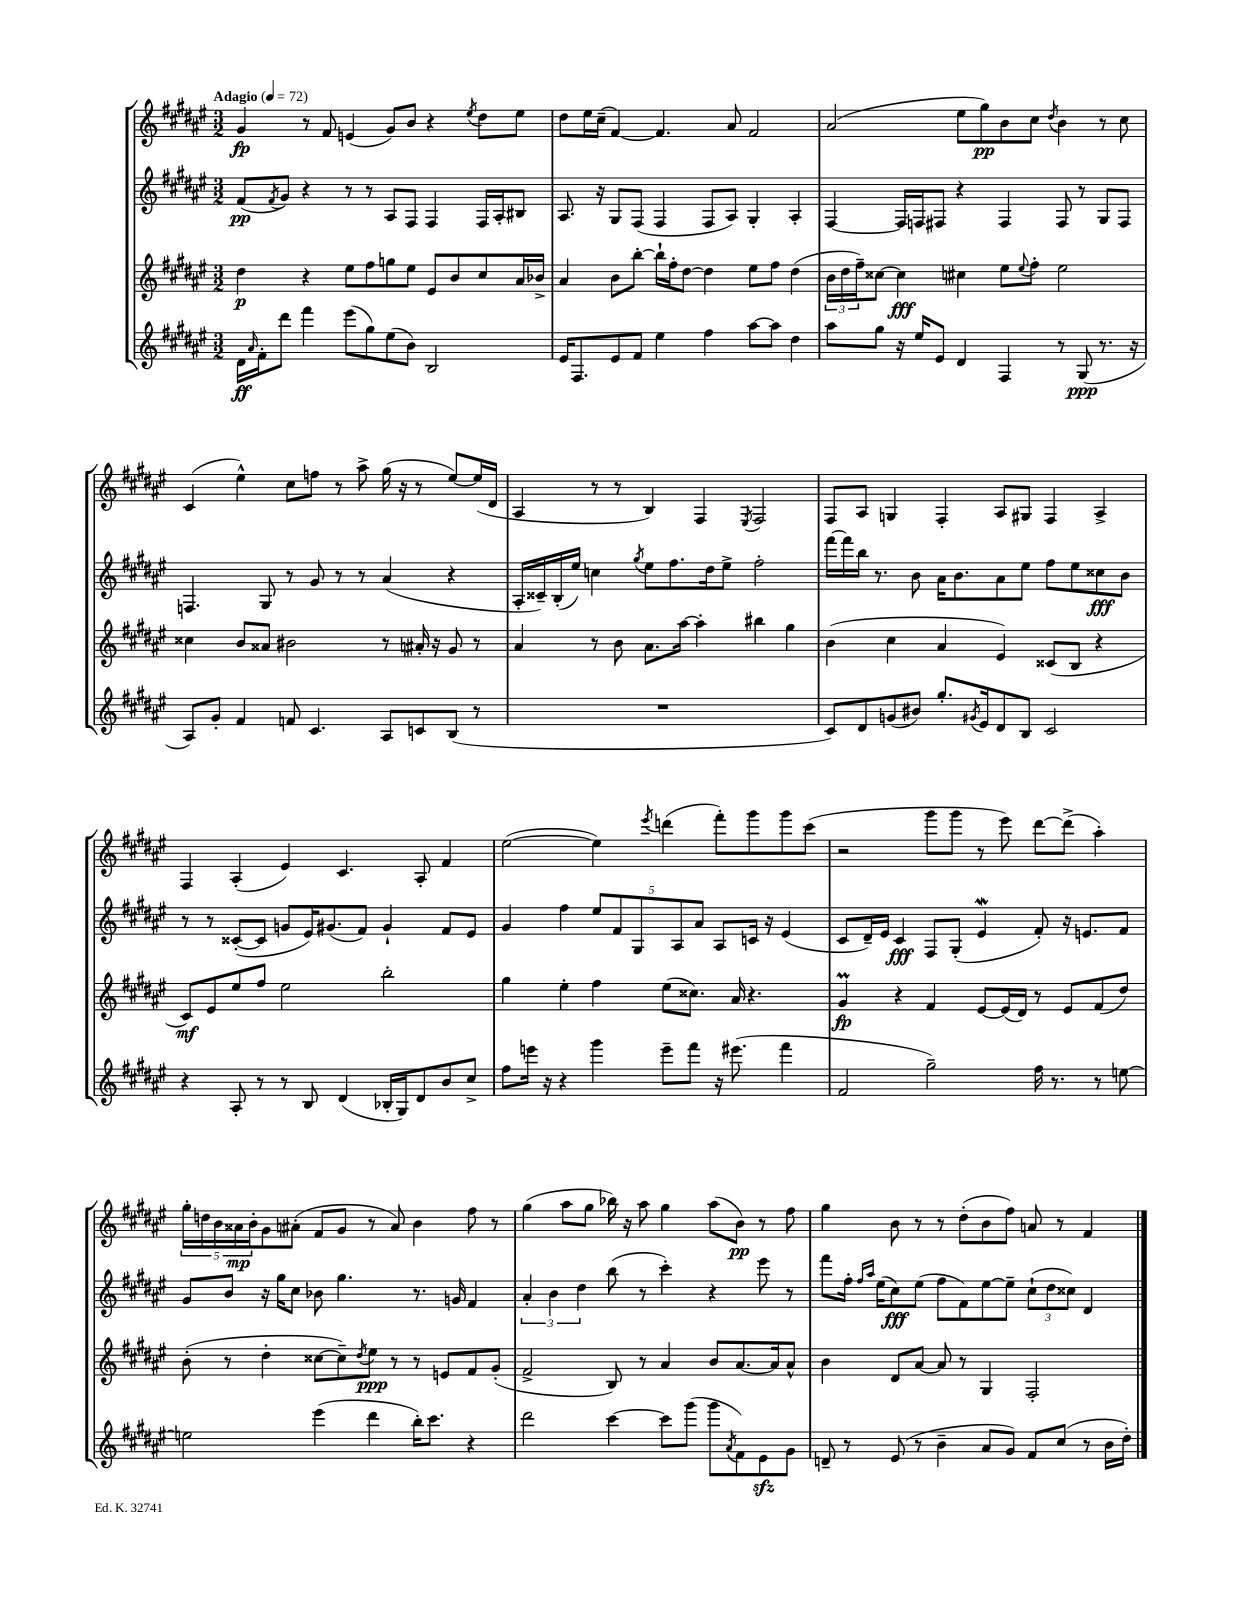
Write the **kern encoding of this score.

**kern	**dynam	**kern	**dynam	**kern	**dynam	**kern	**dynam
*part4	*part4	*part3	*part3	*part2	*part2	*part1	*part1
*staff4	*staff4	*staff3	*staff3	*staff2	*staff2	*staff1	*staff1
*clefG2	*	*clefG2	*	*clefG2	*	*clefG2	*
*k[f#c#g#d#a#e#]	*	*k[f#c#g#d#a#e#]	*	*k[f#c#g#d#a#e#]	*	*k[f#c#g#d#a#e#]	*
*M3/2	*	*M3/2	*	*M3/2	*	*M3/2	*
*MM72	*	*MM72	*	*MM72	*	*MM72	*
=1	=1	=1	=1	=1	=1	=1	=1
!	!	!	!	!	!	!LO:TX:a:B:t=Adagio	!
16d#\LL	ff	4dd#\	p	(8f#/L	pp	4g#/	fp
16qqa#/	.	.	.	.	.	.	.
16f#'\J	.	.	.	.	.	.	.
.	.	.	.	8qf#/	.	.	.
8ddd#\J	.	.	.	8g#/J)	.	.	.
4fff#\	.	4r	.	4r	.	8r	.
.	.	.	.	.	.	8f#/	.
(8eee#\L	.	8ee#\L	.	8r	.	(4en/	.
8gg#\)	.	8ff#\	.	8r	.	.	.
(8ee#\	.	8ggn\	.	8A#/L	.	8g#/L)	.
8b\J)	.	8ee#\J	.	8F#/J	.	8b/J	.
2B/	.	8e#/L	.	4F#/	.	4r	.
.	.	8b/	.	.	.	.	.
.	.	.	.	.	.	8qee#/	.
.	.	8cc#/	.	16F#/LL	.	8dd#\L	.
.	.	.	.	16A#'/J	.	.	.
.	.	16a#/L	.	8B#X/J	.	8ee#\J	.
.	.	16b-X^/JJ	.	.	.	.	.
=2	=2	=2	=2	=2	=2	=2	=2
16e#/KL	.	4a#/	.	8.A#/	.	8dd#\L	.
8.F#/	.	.	.	.	.	.	.
.	.	.	.	.	.	16ee#\L	.
.	.	.	.	16r	.	(16cc#~\JJ	.
8e#/	.	8b\L	.	8G#/L	.	[4f#/)	.
8f#/J	.	[8bb'\J	.	(8F#/J	.	.	.
4ee#\	.	16bb`\LL]	.	4F#/	.	4.f#/]	.
.	.	16ff#'\J	.	.	.	.	.
.	.	[8dd#\J	.	.	.	.	.
4ff#\	.	4dd#\]	.	8F#/L	.	.	.
.	.	.	.	8A#/J)	.	8a#/	.
[8aa#\L	.	8ee#\L	.	4G#'/	.	2f#/	.
8aa#\J]	.	8ff#\J	.	.	.	.	.
4dd#\	.	(4dd#\	.	4A#'/	.	.	.
=3	=3	=3	=3	=3	=3	=3	=3
8aa#\L	.	24b\LL	.	[4F#/	.	(2a#/	.
.	.	24dd#\	.	.	.	.	.
.	.	24ff#~\J)	.	.	.	.	.
8gg#\J	.	[8cc##X\J	.	.	.	.	.
16r	.	4cc##\]	fff	16F#/LL]	.	.	.
16ee#/KL	.	.	.	16Fn/J	.	.	.
8e#/J	.	.	.	8F#X/J	.	.	.
4d#/	.	4cc#X\	.	4r	.	8ee#\L	.
.	.	.	.	.	.	8gg#\)	pp
4F#/	.	8ee#\L	.	4F#/	.	8b\	.
.	.	8qqee#/	.	.	.	.	.
.	.	8ff#'\J	.	.	.	8cc#\J	.
.	.	.	.	.	.	8qdd#/	.
8r	.	2ee#\	.	8F#/	.	4b\	.
(8G#/	ppp	.	.	8r	.	.	.
8.r	.	.	.	8G#/L	.	8r	.
.	.	.	.	8F#/J	.	8cc#\	.
16r	.	.	.	.	.	.	.
!!LO:LB:g=z
=4	=4	=4	=4	=4	=4	=4	=4
8A#/L)	.	4cc##X\	.	4.Fn/	.	(4c#/	.
8g#'/J	.	.	.	.	.	.	.
4f#/	.	8b/L	.	.	.	4ee#^^\)	.
.	.	8a##X/J	.	8G#/	.	.	.
8fn/	.	2b#X\	.	8r	.	8cc#\L	.
4.c#/	.	.	.	8g#/	.	8ffn\J	.
.	.	.	.	8r	.	8r	.
.	.	.	.	8r	.	8aa#^\	.
8A#/L	.	8r	.	(4a#/	.	(16gg#\	.
.	.	.	.	.	.	16r	.
8cn/	.	16a#X'/	.	.	.	8r	.
.	.	16r	.	.	.	.	.
(8B/J	.	8g#/	.	4r	.	[8ee#/L)	.
8r	.	8r	.	.	.	(16ee#/L]	.
.	.	.	.	.	.	16d#/JJ	.
=5	=5	=5	=5	=5	=5	=5	=5
1.r	.	4a#/	.	16A#'/LL	.	4A#/	.
.	.	.	.	16c##X~/)	.	.	.
.	.	.	.	(16B'/	.	.	.
.	.	.	.	16ee#/JJ)	.	.	.
.	.	8r	.	4ccn\	.	8r	.
.	.	8b\	.	.	.	8r	.
.	.	.	.	8qgg#/	.	.	.
.	.	8.a#\L	.	8ee#\L	.	4B/)	.
.	.	.	.	8.ff#\	.	.	.
.	.	[16aa#\Jk	.	.	.	.	.
.	.	4aa#'\]	.	.	.	4F#/	.
.	.	.	.	16dd#\k	.	.	.
.	.	.	.	8ee#^\J	.	.	.
.	.	.	.	.	.	8qE#/	.
.	.	4bb#X\	.	2ff#'\	.	2F#/	.
.	.	4gg#\	.	.	.	.	.
=6	=6	=6	=6	=6	=6	=6	=6
8c#/L)	.	(4b\	.	[16fff#\LL	.	8F#/L	.
.	.	.	.	16fff#\]	.	.	.
8d#/	.	.	.	16bb\JJ	.	8A#/J	.
.	.	.	.	8.r	.	.	.
(8gn/	.	4cc#\	.	.	.	4Gn/	.
8b#X/J)	.	.	.	8b\	.	.	.
8.gg#'/L	.	4a#/	.	16a#\KL	.	4F#'/	.
.	.	.	.	8.b\	.	.	.
8qg#X/	.	.	.	.	.	.	.
16e#/k	.	.	.	.	.	.	.
8d#/	.	4e#/)	.	8a#\	.	8A#/L	.
8B/J	.	.	.	8ee#\J	.	8G#X/J	.
2c#/	.	(8c##X/L	.	8ff#\L	.	4F#/	.
.	.	8B/J	.	8ee#\	.	.	.
.	.	4r	.	8cc##X\	fff	4A#^/	.
.	.	.	.	8b\J	.	.	.
!!LO:LB:g=z
=7	=7	=7	=7	=7	=7	=7	=7
4r	.	8c#/L)	mf	8r	.	4F#/	.
.	.	8e#/	.	8r	.	.	.
8A#'/	.	8ee#/	.	([8c##X'/L	.	(4A#'/	.
8r	.	8ff#/J	.	8c##/J]	.	.	.
8r	.	2ee#\	.	8gn/L	.	4e#/)	.
8B/	.	.	.	16e#/K)	.	.	.
.	.	.	.	(8.g#X/	.	.	.
(4d#/	.	.	.	.	.	4.c#/	.
.	.	.	.	8f#/J)	.	.	.
16B-X'/LL	.	2bb'\	.	4g#`/	.	.	.
16G#/J)	.	.	.	.	.	.	.
8d#/	.	.	.	.	.	8A#'/	.
8b/	.	.	.	8f#/L	.	4f#/	.
8cc#^/J	.	.	.	8e#/J	.	.	.
=8	=8	=8	=8	=8	=8	=8	=8
8ff#\L	.	4gg#\	.	4g#/	.	([2ee#\	.
16eeen\Jk	.	.	.	.	.	.	.
16r	.	.	.	.	.	.	.
4r	.	4ee#'\	.	4ff#\	.	.	.
4ggg#\	.	4ff#\	.	10ee#/L	.	4ee#\])	.
.	.	.	.	10f#/	.	.	.
.	.	.	.	10G#/	.	.	.
.	.	.	.	.	.	8qeee#/	.
8eee~\L	.	(8ee#\L	.	.	.	(4dddn\	.
.	.	.	.	10A#/	.	.	.
8fff#\J	.	8.cc##X\J)	.	.	.	.	.
.	.	.	.	10a#/J	.	.	.
16r	.	.	.	8A#/L	.	8fff#'\L)	.
(8.eee#X\	.	16a#/	.	.	.	.	.
.	.	4.r	.	16cn/Jk	.	8ggg#\	.
.	.	.	.	16r	.	.	.
4fff#\	.	.	.	(4e#/	.	8ggg#\	.
.	.	.	.	.	.	(8ccc#\J	.
=9	=9	=9	=9	=9	=9	=9	=9
2f#/	.	4g#M/	fp	8c#/L	.	2r	.
.	.	.	.	16d#~/L)	.	.	.
.	.	.	.	16e#/JJ	.	.	.
.	.	4r	.	4c#/	fff	.	.
2gg#~\)	.	4f#/	.	8F#/L	.	8ggg#\L	.
.	.	.	.	(8G#'/J	.	8ggg#\J	.
.	.	[8e#/L	.	4e#W/	.	8r	.
.	.	(16e#/L]	.	.	.	8eee#\)	.
.	.	16d#/JJ)	.	.	.	.	.
16ff#\	.	8r	.	8f#'/)	.	[8ddd#\L	.
8.r	.	.	.	.	.	.	.
.	.	8e#/L	.	16r	.	(8ddd#^\J]	.
.	.	.	.	8.en/L	.	.	.
8r	.	(8f#/	.	.	.	4aa#'\)	.
[8een\	.	8dd#/J)	.	8f#/J	.	.	.
!!LO:LB:g=z
=10	=10	=10	=10	=10	=10	=10	=10
2een\]	.	(8b'\	.	8g#/L	.	20gg#'\LL	.
.	.	.	.	.	.	20ddn\	.
.	.	.	.	.	.	20b\	.
.	.	8r	.	8b/J	.	.	.
.	.	.	.	.	.	20a##X\	mp
.	.	.	.	.	.	20b'\J	.
.	.	4dd#'\	.	16r	.	8g#\	.
.	.	.	.	16gg#\KL	.	.	.
.	.	.	.	8cc#\J	.	(8a#X'\J	.
(4eee#\	.	[8cc##X\L	.	8b-X\	.	8f#/L	.
.	.	8cc##~\])	.	4.gg#\	.	8g#/J	.
.	.	8qdd#/	.	.	.	.	.
4ddd#\	.	8ee#\J	ppp	.	.	8r	.
.	.	8r	.	.	.	8a#/)	.
16bb'\KL)	.	8r	.	8.r	.	4b\	.
8.ccc#\J	.	.	.	.	.	.	.
.	.	8en/L	.	.	.	.	.
.	.	.	.	16gn/	.	.	.
4r	.	8f#/	.	4f#/	.	8ff#\	.
.	.	(8g#'/J	.	.	.	8r	.
=11	=11	=11	=11	=11	=11	=11	=11
2ddd#\	.	2f#^/	.	6a#'/	.	(4gg#\	.
.	.	.	.	6b\	.	.	.
.	.	.	.	.	.	8aa#\L	.
.	.	.	.	6dd#\	.	.	.
.	.	.	.	.	.	8gg#\J	.
[4ccc#\	.	8B/)	.	(8bb\	.	16bb-X\)	.
.	.	.	.	.	.	16r	.
.	.	8r	.	8r	.	8aa#\	.
8ccc#\L]	.	4a#/	.	4ccc#'\)	.	4gg#\	.
(8ggg#\J	.	.	.	.	.	.	.
8ggg#\L	.	8b/L	.	4r	.	(8aa#\L	.
8qa#/	.	.	.	.	.	.	.
8f#\)	.	[8.a#/	.	.	.	8b\J)	pp
8e#zz\	.	.	.	8eee#\	.	8r	.
.	.	16a#/k]	.	.	.	.	.
8g#\J	.	8a#^^/J	.	8r	.	8ff#\	.
=12	=12	=12	=12	=12	=12	=12	=12
8dn~/	.	4b\	.	8fff#\L	.	4gg#\	.
8r	.	.	.	16ff#'\Jk	.	.	.
.	.	.	.	16qqff#/LL	.	.	.
.	.	.	.	16qqaa#/JJ	.	.	.
.	.	.	.	(16ee#\KL	.	.	.
(8e#/	.	8d#/L	.	8cc#\)	fff	8b\	.
8r	.	[8a#/J	.	(8ee#\J	.	8r	.
4b~\	.	8a#/]	.	8ff#\L	.	8r	.
.	.	8r	.	8f#\)	.	(8dd#'\L	.
8a#/L	.	4G#/	.	[8ee#\	.	8b\	.
8g#/J)	.	.	.	8ee#~\J]	.	8ff#\J)	.
8f#/L	.	2F#'/	.	(12cc#`\L	.	8an/	.
.	.	.	.	12dd#\	.	.	.
(8cc#/J	.	.	.	.	.	8r	.
.	.	.	.	12cc##X\J)	.	.	.
8r	.	.	.	4d#/	.	4f#/	.
16b\LL	.	.	.	.	.	.	.
16dd#'\JJ)	.	.	.	.	.	.	.
==	==	==	==	==	==	==	==
*-	*-	*-	*-	*-	*-	*-	*-
